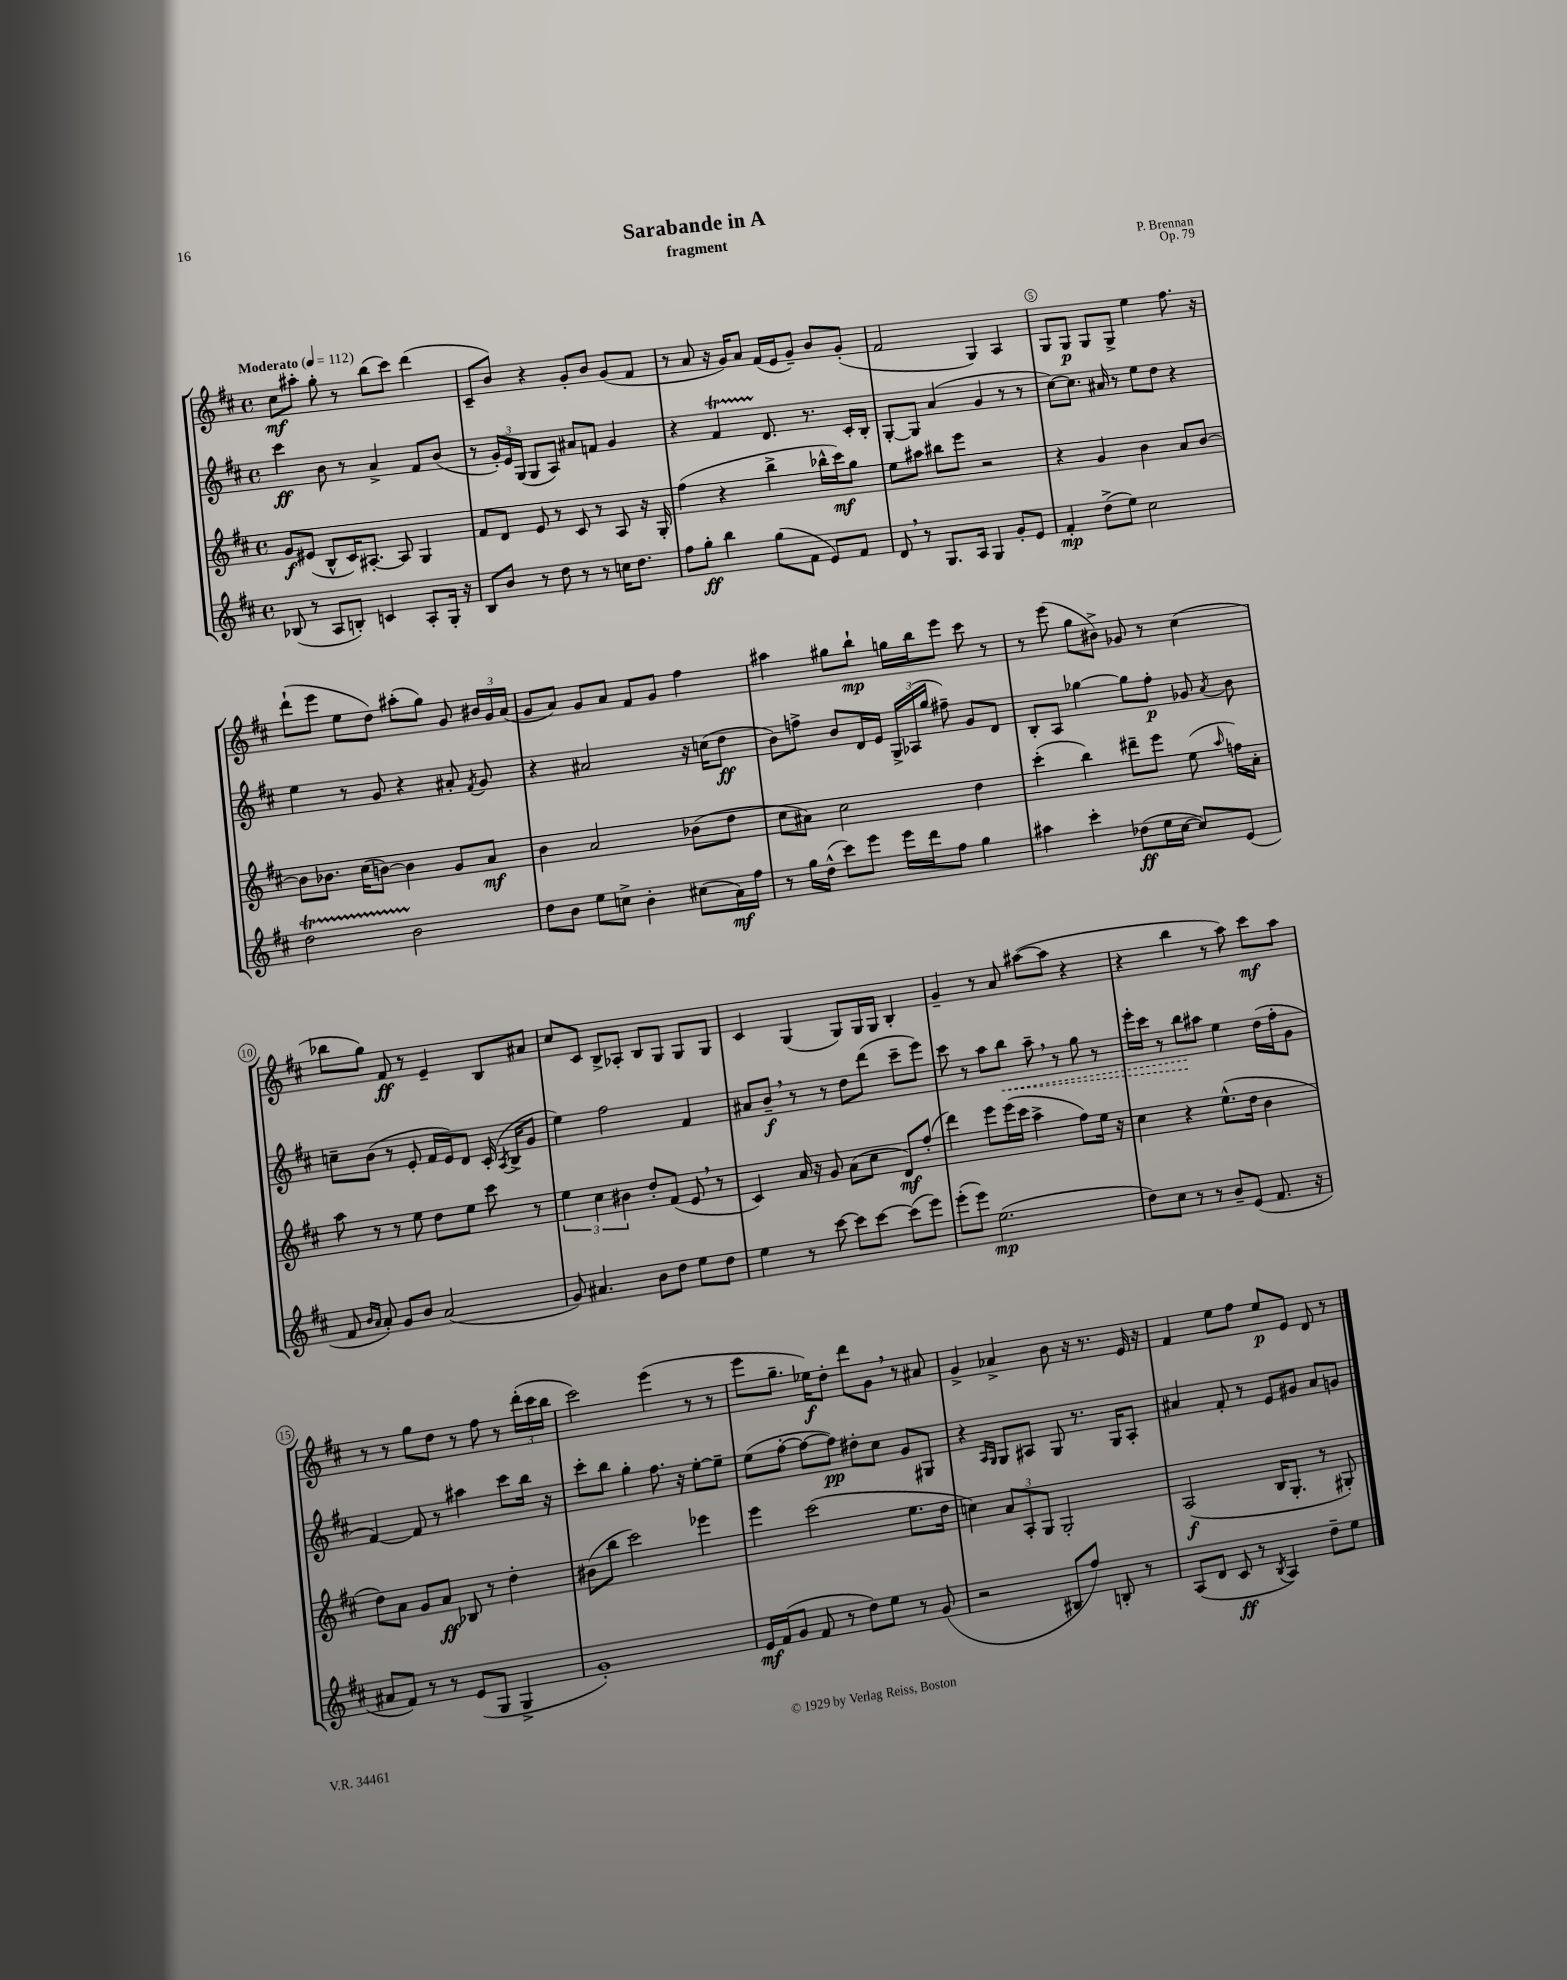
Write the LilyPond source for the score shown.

\header { title = "Sarabande in A" composer = "P. Brennan" subtitle = "fragment" opus = "Op. 79" }
<<
\new StaffGroup <<
\new Staff = "s0" {
    \clef treble \key d \major \defaultTimeSignature \time 4/4 \tempo "Moderato" 4 = 112
    \autoBeamOff cis''8[\mf ais''8]-. g''8-. r8 b''8[( cis'''8]) d'''4( |
    cis'8[-- b'8]) r4 g'8[-. b'8] g'8[( fis'8] |
    r8 a'8 r16 g'16[) a'8] fis'16[( e'16 g'8]--) b'8[ g'8]-.( |
    fis'2 g4) a4 |
    g8[ g8]\p g8[ g8]-> e''4 fis''8. r16 |
    d'''8[-!( e'''8] e''8[ d''8]) ais''8[-.( g''8]) g'8 \tuplet 3/2 { bis'16[ g'16 a'16]( } |
    g'8[ a'8]) g'8[ a'8] fis'8[ g'8] fis''4 |
    ais''4 gis''8[ b''8]-!\mp g''16[ b''16 e'''8] cis'''8 r8 |
    r8 e'''8( g''8[ bis'8]->) ges'8 r8 cis''4( |
    bes''8[ g''8]) fis'8\ff r8 e'4-- b8[ ais'8] |
    cis''8[ cis'8] b8[-> aes8]-. b8[ g8] g8[ g8] |
    cis'4 g4( g8[) g16 g16] b4-. |
    g'4-- r8 a'8 ais''8[~( ais''8] r4 |
    r4 b''4 r8 a''8) cis'''8[\mf a''8] |
    r8 r8 g''8[ d''8] r8 fis''8 r8 \tuplet 3/2 { d'''16[-.( cis'''16 b''16] } |
    cis'''2) e'''4( r8 r8 |
    e'''8[ g''8.]-- ees''16[\f) d''8]-. d'''8[ g'8] \breathe r8 ais'8 |
    g'4-> aes'4-> b'8 r16 r8. e'16 r16 |
    fis'4 e''8[ fis''8] e''8[\p e'8] d'8 r8 \bar "|." |
}
\new Staff = "s1" {
    \clef treble \key d \major \defaultTimeSignature \time 4/4
    \autoBeamOff cis'''4\ff b'8 r8 a'4-> fis'8[ b'8]( |
    r8 \tuplet 3/2 { g'16[-.) e'16 g16]( } g8[ a8]) ais'8[ f'8] g'4 |
    r4 fis'4\startTrillSpan d'8.\stopTrillSpan r8. cis'16[-. b16]-. |
    g8[~-. g8] a'4( g'4 r8 r8 |
    cis''8[~) cis''8.] ais'16 r8 e''8[ d''8] r4 |
    e''4 r8 g'8 r4 ais'8-. \acciaccatura { fis'8 } g'8 |
    r4 ais'2 r16 c''16[( d''8]\ff |
    b'8[) f''8]-> b'8[ d'16 e'16] \tuplet 3/2 { g16[-> aes16( g''16] } fis''8--) g'8[ d'8] |
    b8[-. a8] ges''4~ ges''8[ fis''8]-.\p ges'8 \acciaccatura { a'8 } b'8 |
    c''8[-- b'8]( r8 e'8-. fis'16[ e'16) d'8] cis'16-.( \acciaccatura { a8 } b16[-> g'8] |
    e''4) fis''2 fis'4 |
    ais'8[ b'8]--\f \breathe r8 r8 d''8[ d'''8]( cis'''8[-- e'''8]) |
    cis'''8 r8 a''8[ \once \override Hairpin.style = #'dashed-line b''8]\< a''8-- \breathe r8 g''8 r8 |
    e'''16[-. cis'''16] r8 b''8[\! ais''8] e''4 d''16[( fis''16-. g'8] |
    fis'4~) fis'8 r8 ais''4 cis'''8[ b''16] r16 |
    cis'''8[-. b''8] g''4-. fis''8. r16 e''8[~-. e''8]-- |
    e''8[( fis''8]~-. fis''8[~ fis''8]\pp) dis''8[-. cis''8] g'8[ gis8] |
    r4 \grace { a16[ g16] } g8[ ais8] g8 r8. g16[ ais8]-. |
    ais'4 fis'8-. r8 e'8[ gis'8] ais'8[ g'8] \bar "|." |
}
\new Staff = "s2" {
    \clef treble \key d \major \defaultTimeSignature \time 4/4
    \autoBeamOff g'8[\f eis'8]( b8[-^ cis'16) ais8.]~-. ais8 g4 |
    fis'8[ d'8] e'8 r8 cis'8 r8 a8 r16 g16-. |
    fis''4( r4 b''4-> bes''16[-^ cis'''16\mf) g''8] |
    e''8[ ais''8] bis''8[ e'''8] r2 |
    r4 g'4 b'4 a'8[ b'8]~ |
    b'8[ bes'8.] cis''16[( b'8]~) b'4 g'8[ a'8]\mf |
    b'4 a'2 bes'8[( d''8] |
    cis''8[ ais'8]) cis''2 d''4 |
    cis'''4-.( b''4) dis'''8[-- e'''8] e''8( \grace { a''16 } f''16[) a'16]-. |
    a''8 r8 r8 e''8 d''8[ e''8] cis'''8 r8 |
    \tuplet 3/2 { e''4 cis''4 bis'4 } d''8[-. fis'8]( e'8 \breathe r8 |
    cis'4) a'16 r16 g'8 a'8[( cis''8] d'8[\mf) fis''8]-.( |
    d'''4) e'''8[ e'''16( cis'''16] a''4-> fis''8[) e''16] r16 |
    cis''4 r4 e''8.[-^( d''16] b'4 |
    d''8[) a'8] g'8[ a'8]\ff bes8 r8 d''4-. |
    bis'8[( b''8] cis'''2) ees'''4 |
    e'''4 cis'''2( e''8.[ d''16] |
    c''4) \tuplet 3/2 { a'8[ a8-. g8] } g2-. |
    a2\f( b16[ g8.]-. r8 gis8-.) \bar "|." |
}
\new Staff = "s3" {
    \clef treble \key d \major \defaultTimeSignature \time 4/4
    \autoBeamOff bes8( r8 a8[ b8]-.) c'4 a8[-. g16]-. r16 |
    b8[ b'8] r8 d''8 r8 r8 c''16[ d''8.] |
    fis''8[ g''8]-.\ff b''4 g''8[( fis'8] e'8[) fis'8] |
    d'8 \breathe r8 g8.[ a16] g4 g'8[-. e'8] |
    fis'4-.\mp d''8[->( e''8]) cis''2 |
    d''2\startTrillSpan b'2\stopTrillSpan |
    d''8[ b'8] e''8[ c''8]-> b'4-. cis''8[( a'16\mf) fis''16] |
    r8 g''16[ d''16]-^( cis'''8[) e'''8] e'''16[ d'''16 fis''8] g''4 |
    ais''4 cis'''4-. des''8[\ff( e''16 cis''16]~ cis''8[) e'8]( |
    fis'8 \grace { b'16[ a'16] } a'8-.) g'8[ b'8] a'2( |
    g'8) ais'4. b'8[ d''8] e''8[ d''8] |
    e''4 r8 cis'''8~ cis'''8[ cis'''8]~ cis'''8[( e'''8]) |
    e'''8[-.( e'''8]) e''2.\mp( |
    d''8[) cis''8] r8 r8 b'8[-- e'8]( fis'8. r16 |
    ais'8[ fis'8]) r8 r8 e'8[( g8] g4-> |
    g'1-.) |
    e'16[\mf fis'16( g'8] fis'8 r8 d''8[) e''8] r8 g'8( |
    r2 bis8[ fis''8]) b8-. r8 |
    a8[( d'8] cis'8\ff r8 \acciaccatura { b8 } a4) d''8[-- e''8] \bar "|." |
}
>>
>>
\layout { \context { \Score \override BarNumber.break-visibility = ##(#f #t #t) barNumberVisibility = #(every-nth-bar-number-visible 5) \override BarNumber.stencil = #(make-stencil-circler 0.1 0.3 ly:text-interface::print) } }
